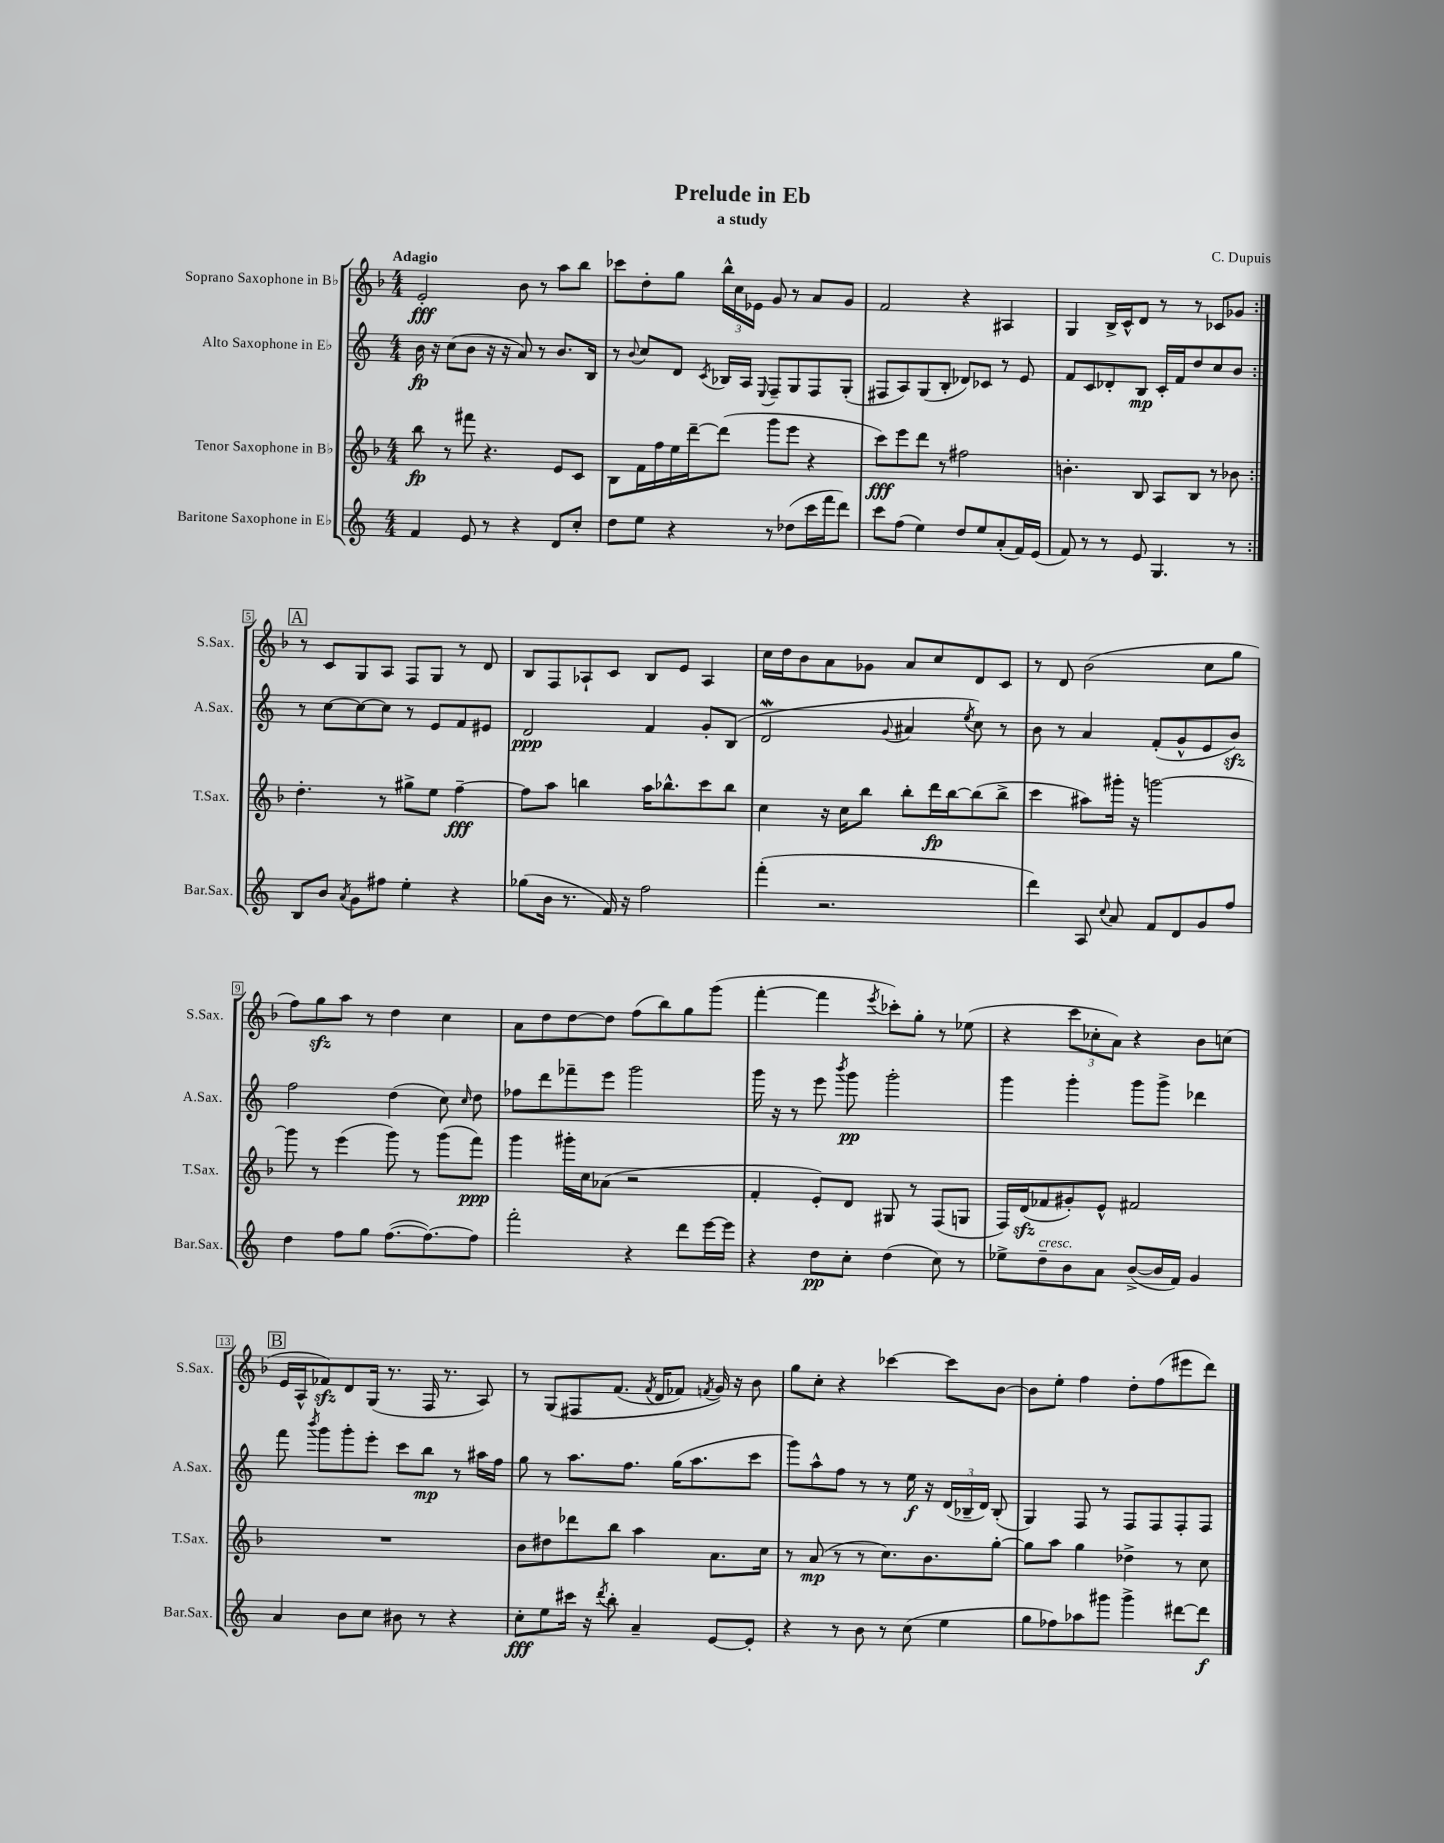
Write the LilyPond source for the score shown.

\header { title = "Prelude in Eb" composer = "C. Dupuis" subtitle = "a study" }
<<
\new StaffGroup <<
\new Staff = "s0" \with { instrumentName = "Soprano Saxophone in Bb" shortInstrumentName = "S.Sax." } {
    \clef treble \key f \major \numericTimeSignature \time 4/4 \tempo "Adagio"
    \autoBeamOff \repeat volta 2 { e'2-.\fff bes'8 r8 a''8[ bes''8] |
    ces'''8[ d''8-. g''8] \tuplet 3/2 { bes''16[-^ c''16 ees'16] } g'8 r8 a'8[ g'8] |
    f'2 r4 ais4 |
    g4 bes16[-> c'16-^ d'8] r8 r8 ces'8[ ges'8] | }
    \mark \markup { \box "A" } r8 c'8[ g8 a8] f8[ g8] r8 d'8 |
    bes8[ f8 aes8-! c'8] bes8[ e'8] aes4 |
    c''16[ d''16 bes'8 a'8 ges'8] a'8[ c''8 d'8 c'8] |
    r8 d'8 bes'2( c''8[ g''8] |
    f''8[) g''8\sfz a''8] r8 d''4 c''4 |
    a'8[ d''8 d''8~ d''8] f''8[( bes''8) g''8 g'''8]( |
    f'''4~-. f'''4 \acciaccatura { e'''8 } ces'''8[-.) g''8]-. r8 ees''8( |
    r4 \tuplet 3/2 { c'''8[ ces''8-. a'8]) } r4 bes'8[ c''8]( |
    \mark \markup { \box "B" } e'16[ a16-^ fes'8\sfz) d'8 g16]( r8. f16 r8. a8) |
    r8 g8[\( fis8 f'8.]( \acciaccatura { f'8 } d'16[ fes'8]) \acciaccatura { f'8 } g'16\) r16 bes'8 |
    g''8[ c''8]-. r4 ces'''4~ ces'''8[ bes'8]~ |
    bes'8[ e''8]-. f''4 d''8[-. f''8( eis'''8 d'''8]) \bar "|." |
}
\new Staff = "s1" \with { instrumentName = "Alto Saxophone in Eb" shortInstrumentName = "A.Sax." } {
    \clef treble \key c \major \numericTimeSignature \time 4/4
    \autoBeamOff \repeat volta 2 { b'16\fp r16 c''8[( b'8] r16 r16 a'8) r8 b'8.[ b16] |
    r8 \appoggiatura { b'8 } c''8[ d'8] \acciaccatura { c'8 } bes16[ a16] \appoggiatura { e8 } f8[-- g8 f8 g8]-.( |
    fis8[ a8) g8( b8]-. des'8[) ces'8] r8 e'8 |
    f'8[ c'8 des'8-. b8]\mp c'16[-. f'16 d''8 c''8 b'8] | }
    \mark \markup { \box "A" } r8 c''8[~ c''8~ c''8] r8 e'8[ f'8 eis'8] |
    d'2\ppp f'4 g'8[-. b8]( |
    d'2\mordent \appoggiatura { g'8 } ais'4 \acciaccatura { e''8 } c''8) r8 |
    b'8 r8 a'4 f'8[-.( g'8-^ e'8 b'8]\sfz) |
    f''2 d''4( c''8) \grace { c''16 } d''8 |
    fes''8[ d'''8 fes'''8-- e'''8] g'''2 |
    g'''16 r16 r8 e'''8 \acciaccatura { b'''8 } g'''8\pp g'''2-. |
    g'''4 g'''4-. g'''8[ g'''8]-> des'''4 |
    \mark \markup { \box "B" } f'''8 \acciaccatura { b'''8 } g'''8[ g'''8-. e'''8]-. c'''8[ b''8]\mp r8 ais''16[ f''16] |
    g''8 r8 a''8.[ f''8.] g''16[( a''8. c'''8] |
    g'''8[) a''8-^ f''8] r8 r8 e''16\f r16 \tuplet 3/2 { d'16[( bes16-- d'16]) } bes8-.( |
    g4) f8 r8 f8[ f8 f8-. f8] \bar "|." |
}
\new Staff = "s2" \with { instrumentName = "Tenor Saxophone in Bb" shortInstrumentName = "T.Sax." } {
    \clef treble \key f \major \numericTimeSignature \time 4/4
    \autoBeamOff \repeat volta 2 { bes''8\fp r8 fis'''8 r4. e'8[ c'8] |
    bes8[ f'16 f''16 e''16 d'''16~-- d'''8]( g'''8[ e'''8] r4 |
    c'''8[\fff) e'''8 d'''8] r8 fis''2 |
    b'4.-. bes8 a8[ bes8] r8 bes'8 | }
    \mark \markup { \box "A" } d''4.-. r8 gis''8[-> e''8] f''4~--\fff |
    f''8[ a''8] b''4 a''16[ bes''8.-^ c'''8 bes''8] |
    c''4 r16 c''16[ bes''8] bes''8[-. d'''16\fp bes''16~ bes''8( bes''8]-> |
    c'''4 ais''8[) gis'''16]-. r16 g'''2~ |
    g'''8 r8 e'''4( g'''8) r8 g'''8[( f'''8]\ppp) |
    g'''4 gis'''16[-. c''16 aes'8]( r2 |
    f'4-. e'8[-.) d'8] gis8 r8 f8[( g8] |
    f16[) d'16\sfz( fes'8 gis'8-.) e'8]-^ fis'2 |
    \mark \markup { \box "B" } R1 |
    bes'8[ dis''8 des'''8 bes''8] a''4 a'8.[ c''16] |
    r8 a'8\mp( r8 r8 c''8.[) bes'8. g''8]~-. |
    g''8[ a''8] g''4 des''4-> r8 c''8 \bar "|." |
}
\new Staff = "s3" \with { instrumentName = "Baritone Saxophone in Eb" shortInstrumentName = "Bar.Sax." } {
    \clef treble \key c \major \numericTimeSignature \time 4/4
    \autoBeamOff \repeat volta 2 { f'4 e'8 r8 r4 d'8[ c''8]-. |
    d''8[ e''8] r4 r8 des''8[( c'''16 f'''16 d'''8]) |
    c'''8[ f''8]( e''4) d''8[ e''8 a'8-.( f'16) e'16]( |
    f'8) r8 r8 e'8 g4. r8 | }
    \mark \markup { \box "A" } b8[ b'8] \acciaccatura { a'8 } g'8[ fis''8] e''4-. r4 |
    ges''8[( b'16] r8. f'16) r16 f''2 |
    f'''4-.( r2. |
    d'''4) a8 \appoggiatura { c''8 } a'8 f'8[ d'8 g'8 f''8] |
    d''4 f''8[ g''8] f''8.[~( f''8.~) f''8] |
    f'''2-. r4 d'''8[ e'''16~ e'''16] |
    r4 d''8[\pp c''8]-. d''4( c''8) r8 |
    ees''8[-> d''8--^\markup { \italic "cresc." } b'8 a'8] b'8[~->( b'16 f'16]) g'4 |
    \mark \markup { \box "B" } a'4 b'8[ c''8] bis'8 r8 r4 |
    c''8[-.\fff e''8 cis'''16] r16 \acciaccatura { d'''8 } b''8-. a'4-- e'8[~ e'8]-. |
    r4 r8 b'8 r8 c''8( e''4 |
    g''8[ fes''8) aes''8 gis'''8] gis'''4-> dis'''8[~ dis'''8]\f \bar "|." |
}
>>
>>
\layout { \context { \Score \override BarNumber.stencil = #(make-stencil-boxer 0.1 0.3 ly:text-interface::print) } }
